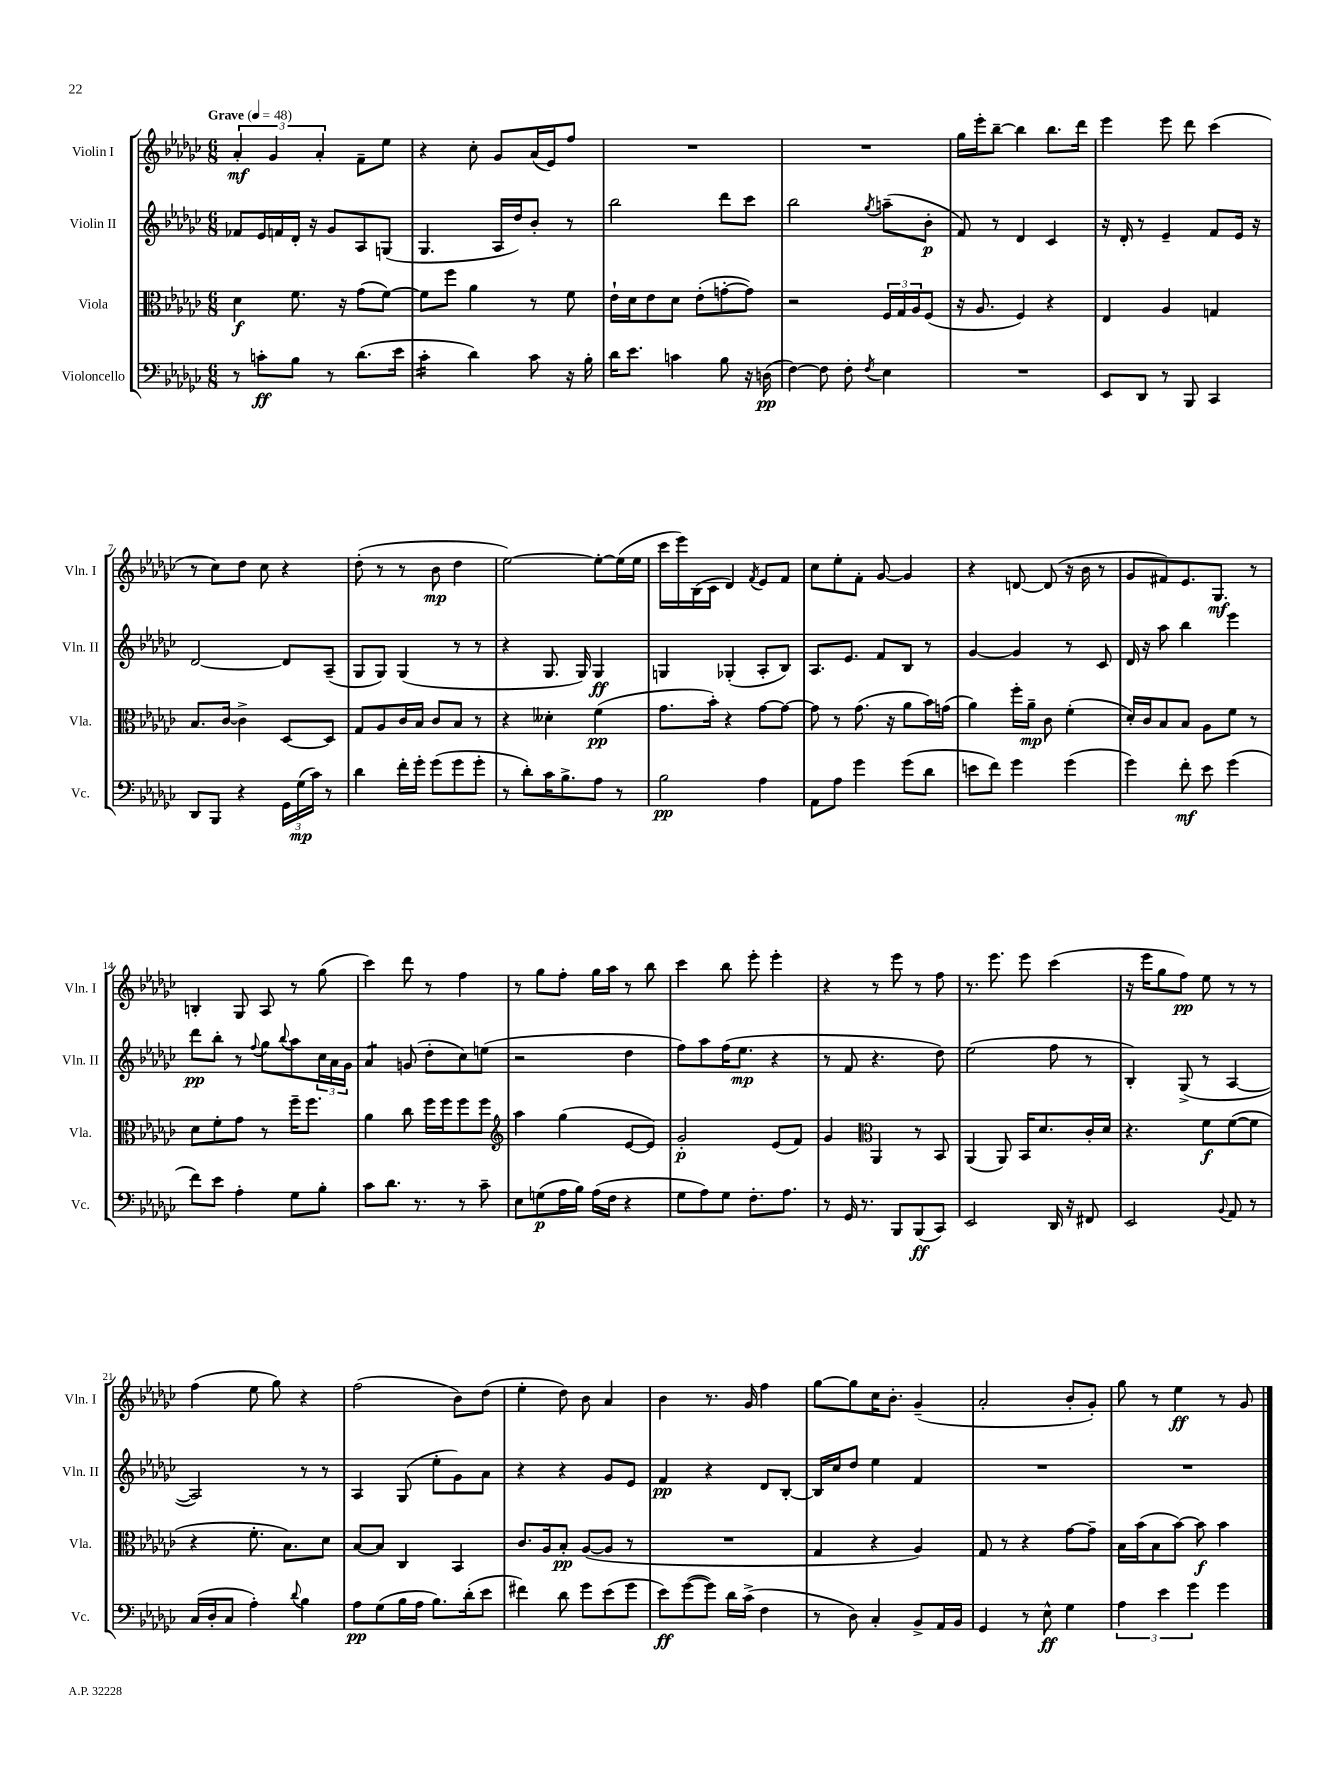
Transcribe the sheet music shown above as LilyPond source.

<<
\new StaffGroup <<
\new Staff = "s0" \with { instrumentName = "Violin I" shortInstrumentName = "Vln. I" } {
    \clef treble \key ges \major \numericTimeSignature \time 6/8 \tempo "Grave" 4 = 48
    \tuplet 3/2 { aes'4-.\mf ges'4 aes'4-. } f'8-- ees''8 |
    r4 ces''8-. ges'8 aes'16( ees'16) f''8 |
    R2. |
    R2. |
    ges''16 ees'''16-. bes''8~-- bes''4 bes''8. des'''16 |
    ees'''4 ees'''8 des'''8 ces'''4( |
    r8 ces''8) des''8 ces''8 r4 |
    des''8-.( r8 r8 bes'8\mp des''4 |
    ees''2~) ees''8~-. ees''16( ees''16 |
    ces'''16 ees'''16) bes16( ces'16 des'4) \acciaccatura { f'8 } ees'8 f'8 |
    ces''8 ees''8-. f'8-. ges'8~ ges'4 |
    r4 d'8~ d'8( r16 bes'16 r8 |
    ges'8 fis'8) ees'8. ges8.\mf r8 |
    b4-. ges8 aes8 r8 ges''8( |
    ces'''4) des'''8 r8 f''4 |
    r8 ges''8 f''8-. ges''16 aes''16 r8 bes''8 |
    ces'''4 bes''8 ees'''8-. ees'''4-. |
    r4 r8 ees'''8 r8 f''8 |
    r8. ees'''8. ees'''8 ces'''4( |
    r16 ees'''16 ges''8 f''8\pp) ees''8 r8 r8 |
    f''4( ees''8 ges''8) r4 |
    f''2( bes'8) des''8( |
    ees''4-. des''8) bes'8 aes'4 |
    bes'4 r8. ges'16 f''4 |
    ges''8~ ges''8 ces''16 bes'8.-. ges'4--( |
    aes'2-. bes'8-. ges'8-.) |
    ges''8 r8 ees''4\ff r8 ges'8 \bar "|." |
}
\new Staff = "s1" \with { instrumentName = "Violin II" shortInstrumentName = "Vln. II" } {
    \clef treble \key ges \major \numericTimeSignature \time 6/8
    fes'8 ees'16 f'16 des'16-. r16 ges'8 aes8 g8( |
    ges4. aes16 des''16) bes'8-. r8 |
    bes''2 des'''8 ces'''8 |
    bes''2 \acciaccatura { ges''8 } a''8--( bes'8-.\p |
    f'8) r8 des'4 ces'4 |
    r16 des'16-. r8 ees'4-- f'8 ees'16 r16 |
    des'2~ des'8 aes8--( |
    ges8 ges8) ges4( r8 r8 |
    r4 ges8. ges16) ges4\ff |
    g4 ges4-.( aes8-. bes8) |
    aes8. ees'8. f'8 bes8 r8 |
    ges'4~ ges'4 r8 ces'8 |
    des'16 r16 aes''8 bes''4 ees'''4 |
    des'''8\pp bes''8-. r8 \appoggiatura { f''8 } ges''8 \appoggiatura { bes''8 } aes''8 \tuplet 3/2 { ces''16 aes'16 ges'16 } |
    aes'4:8 g'8( des''8-. ces''8) e''8( |
    r2 des''4 |
    f''8) aes''8 f''16( ees''8.\mp r4 |
    r8 f'8 r4. des''8) |
    ees''2( f''8 r8 |
    bes4-.) ges8->( r8 aes4~ |
    aes2) r8 r8 |
    aes4 ges8( ees''8-. ges'8) aes'8 |
    r4 r4 ges'8 ees'8 |
    f'4\pp r4 des'8 bes8~-. |
    bes16 ces''16 des''8 ees''4 f'4 |
    R2. |
    R2. \bar "|." |
}
\new Staff = "s2" \with { instrumentName = "Viola" shortInstrumentName = "Vla." } {
    \clef alto \key ges \major \numericTimeSignature \time 6/8
    des'4\f f'8. r16 ges'8( f'8~) |
    f'8 f''8 aes'4 r8 f'8 |
    ees'16-! des'16 ees'8 des'8 ees'8-.( g'8~-. g'8) |
    r2 \tuplet 3/2 { f16 ges16 aes16 } f8( |
    r16 aes8. f4) r4 |
    ees4 aes4 g4 |
    bes8. ces'16~ ces'4-> des8~ des8 |
    ges8 aes8 ces'16 bes16 ces'8 bes8 r8 |
    r4 deses'4-. f'4\pp( |
    ges'8. bes'16-.) r4 ges'8~ ges'8~ |
    ges'8 r8 ges'8.( r16 aes'8 bes'16) g'16( |
    aes'4) f''16-. aes'16--\mp ces'8 f'4-.( |
    des'16-.) ces'16 bes8 bes8 aes8 f'8 r8 |
    des'8 f'8-. ges'8 r8 f''16-- f''8. |
    aes'4 ces''8 f''16 f''16 f''8 f''8 |
    \clef treble aes''4 ges''4( ees'8~ ees'8) |
    ges'2-.\p ees'8( f'8) |
    ges'4 \clef alto aes,4 r8 bes,8 |
    aes,4( aes,8) bes,16 des'8. ces'16-. des'16 |
    r4. f'8\f f'8~( f'8 |
    r4 f'8.-. bes8.) des'8 |
    bes8~ bes8 ces4 bes,4 |
    ces'8. aes16 bes8-.\pp aes8~( aes8 r8 |
    R2. |
    ges4 r4 aes4) |
    ges8 r8 r4 ges'8~ ges'8-- |
    bes16 bes'16( bes8 bes'8~) bes'8\f bes'4 \bar "|." |
}
\new Staff = "s3" \with { instrumentName = "Violoncello" shortInstrumentName = "Vc." } {
    \clef bass \key ges \major \numericTimeSignature \time 6/8
    r8 c'8-.\ff bes8 r8 des'8.( ees'16 |
    ces'4:16-. des'4) ces'8 r16 bes16-. |
    des'16 ees'8. c'4 bes8 r16 d16\pp( |
    f4~) f8 f8-. \acciaccatura { f8 } ees4 |
    R2. |
    ees,8 des,8 r8 bes,,8 ces,4 |
    des,8 bes,,8 r4 \tuplet 3/2 { ges,16 ges16\mp( ces'16) } r8 |
    des'4 f'16-. ges'16-. ges'8( ges'8 ges'8-. |
    r8 des'8-.) ces'16 bes8.-> aes8 r8 |
    bes2\pp aes4 |
    aes,8 aes8 ges'4 ges'8( des'8 |
    e'8 f'8) ges'4 ges'4( |
    ges'4) f'8-.\mf ees'8 ges'4( |
    f'8) ees'8 aes4-. ges8 bes8-. |
    ces'8 des'8. r8. r8 ces'8-- |
    ees8 g8\p( aes16 bes16) aes16( f16 r4 |
    ges8 aes8) ges8 f8.-. aes8. |
    r8 ges,16 r8. bes,,8 bes,,8\ff( ces,8) |
    ees,2 des,16 r16 fis,8 |
    ees,2 \appoggiatura { bes,8 } aes,8 r8 |
    ces16( des16-. ces8 aes4-.) \appoggiatura { des'8 } bes4 |
    aes8\pp ges8( bes16 aes16 bes8.) des'16-.( ees'8 |
    fis'4) des'8 ges'8 ees'8( ges'8 |
    ees'8\ff) ges'8~( ges'8) des'16 ces'16->( f4 |
    r8 des8) ces4-. bes,8-> aes,16 bes,16 |
    ges,4 r8 ees8-^\ff ges4 |
    \tuplet 3/2 { aes4 ees'4 ges'4 } ges'4 \bar "|." |
}
>>
>>
